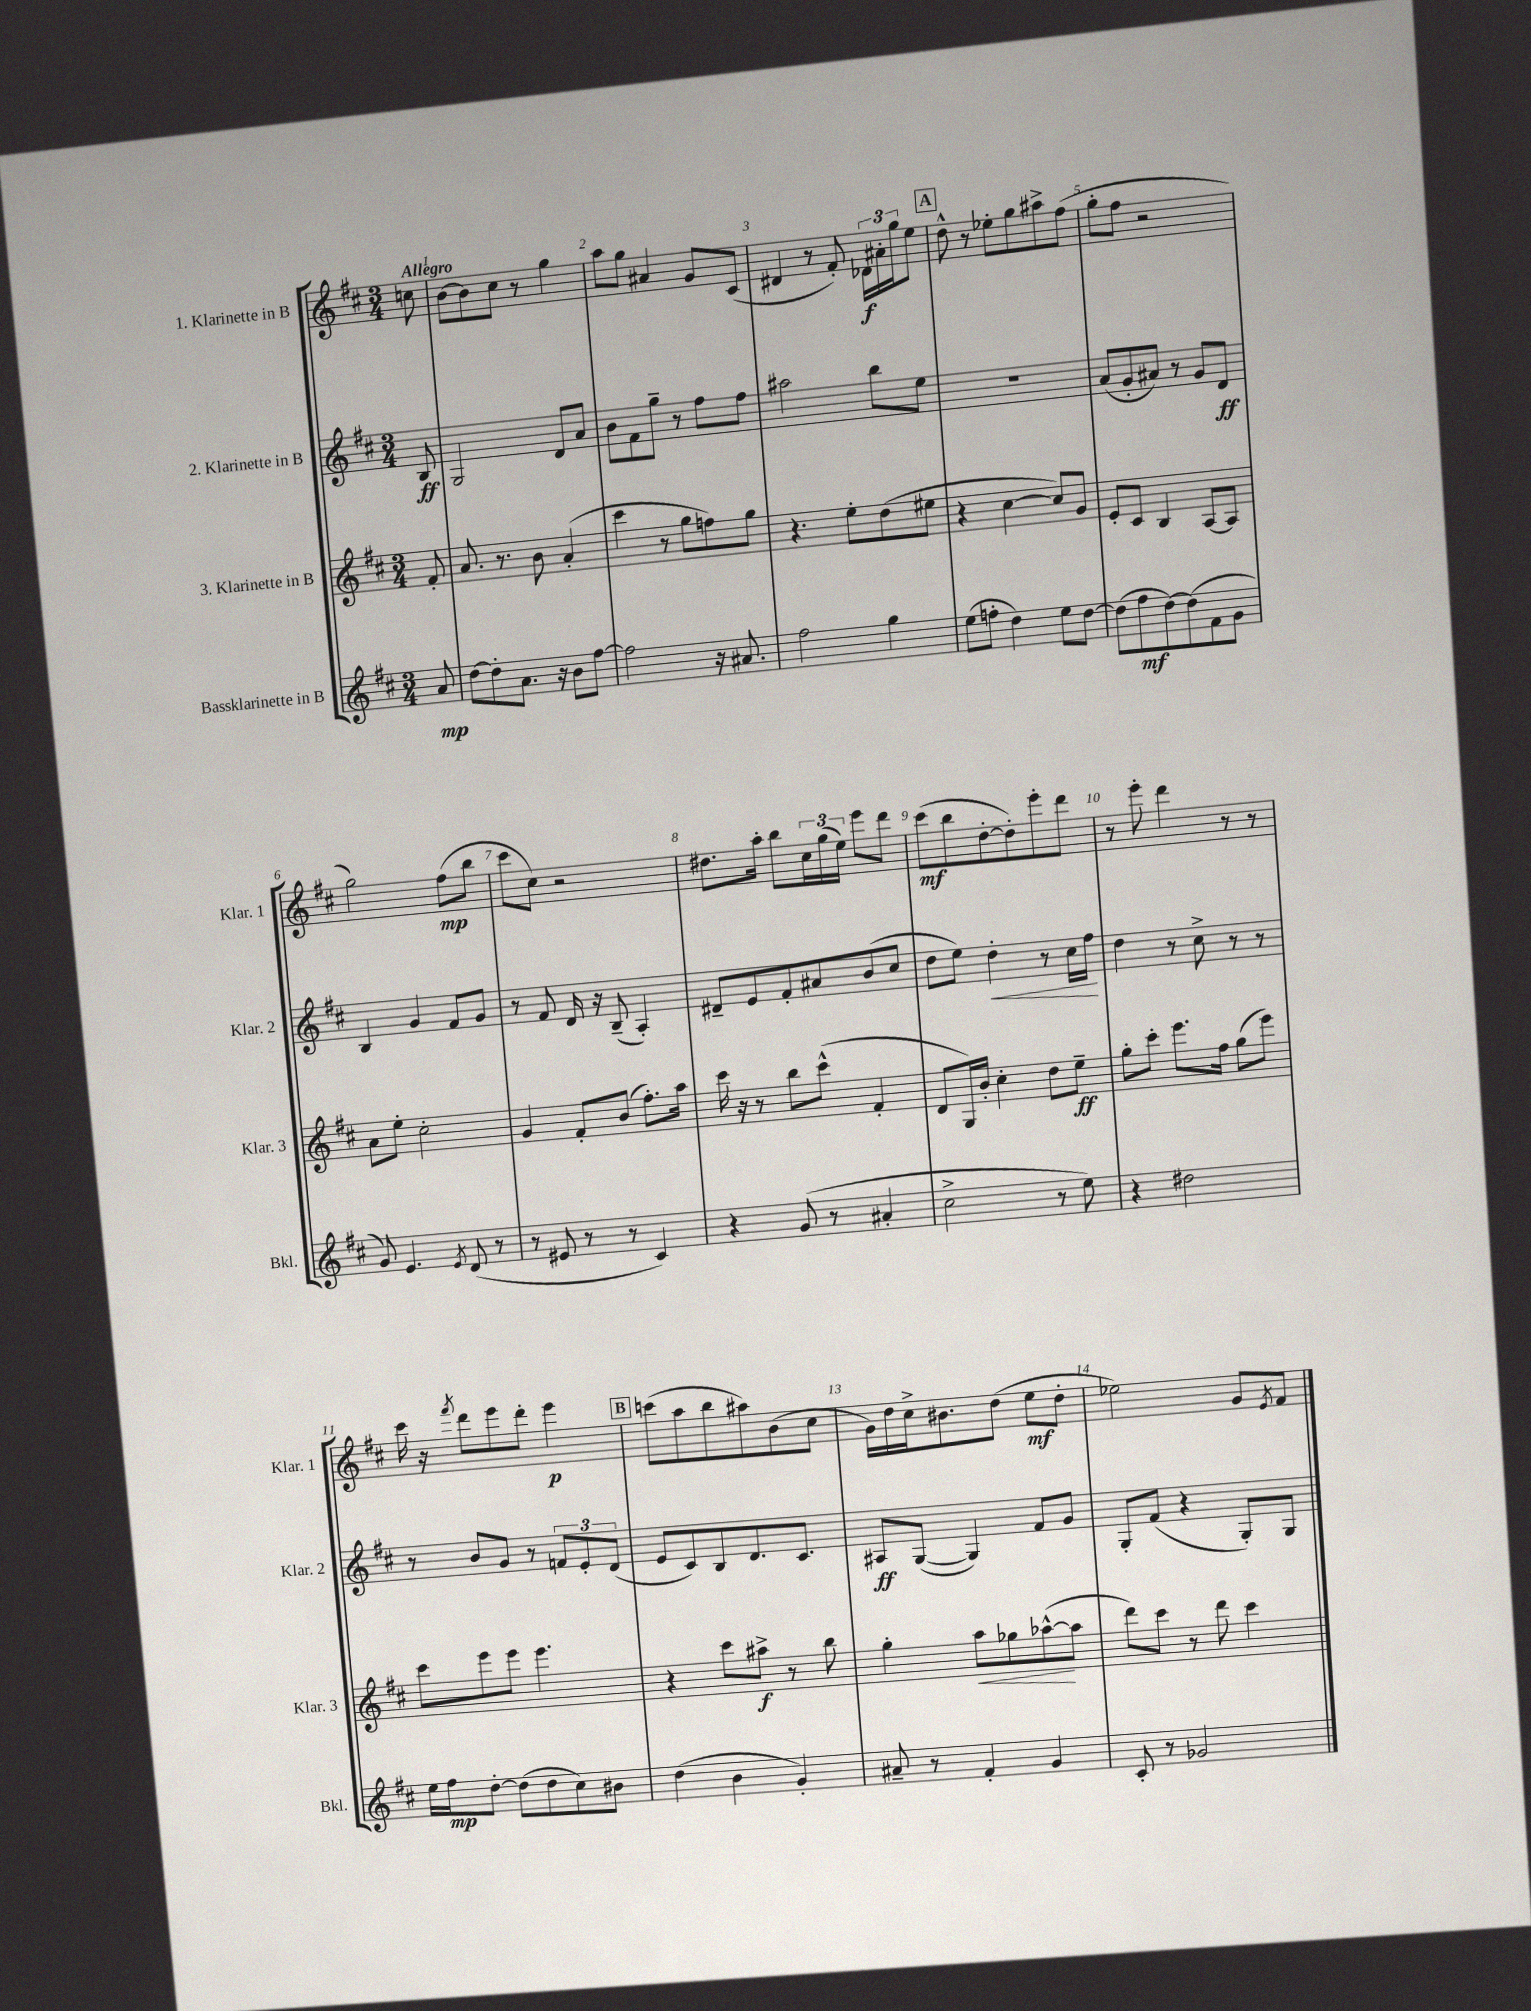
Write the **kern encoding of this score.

**kern	**dynam	**kern	**dynam	**kern	**dynam	**kern	**dynam
*part4	*part4	*part3	*part3	*part2	*part2	*part1	*part1
*staff4	*staff4	*staff3	*staff3	*staff2	*staff2	*staff1	*staff1
*I"Bassklarinette in B	*	*I"3. Klarinette in B	*	*I"2. Klarinette in B	*	*I"1. Klarinette in B	*
*I'Bkl.	*	*I'Klar. 3	*	*I'Klar. 2	*	*I'Klar. 1	*
*clefG2	*	*clefG2	*	*clefG2	*	*clefG2	*
*k[f#c#]	*	*k[f#c#]	*	*k[f#c#]	*	*k[f#c#]	*
*M3/4	*	*M3/4	*	*M3/4	*	*M3/4	*
=	=	=	=	=	=	=	=
!	!	!	!	!	!	!LO:TX:a:B:t=Allegro	!
8a/	mp	8f#'/	.	8B/	ff	8ccn\	.
=1	=1	=1	=1	=1	=1	=1	=1
[8dd\L	.	8.a/	.	2G/	.	[8b\L	.
8dd'\]	.	.	.	.	.	8b\]	.
.	.	8.r	.	.	.	.	.
8.a\J	.	.	.	.	.	8cc#\J	.
.	.	8b\	.	.	.	8r	.
16r	.	.	.	.	.	.	.
8b\L	.	(4a'/	.	8d/L	.	4gg\	.
[8ff#\J	.	.	.	8a/J	.	.	.
=2	=2	=2	=2	=2	=2	=2	=2
2ff#\]	.	4ccc#\	.	8b\L	.	8aa\L	.
.	.	.	.	8f#\	.	8gg\J	.
.	.	8r	.	8gg~\J	.	4a#X/	.
.	.	8gg\L	.	8r	.	.	.
16r	.	8ffn\)	.	8ff#\L	.	8g/L	.
8.a#X/	.	.	.	.	.	.	.
.	.	8gg\J	.	8ff#\J	.	(8c#/J	.
=3	=3	=3	=3	=3	=3	=3	=3
2ff#\	.	4.r	.	2aa#X\	.	4d#X/	.
.	.	.	.	.	.	8r	.
.	.	8ee'\L	.	.	.	8f#'/)	.
4gg\	.	(8dd\	.	8bb\L	.	24d-X\LL	f
.	.	.	.	.	.	24a#X'\	.
.	.	.	.	.	.	24gg\J	.
.	.	8ee#X\J	.	8ee\J	.	8ee\J	.
!!LO:REH:place=s1:t=A
=4	=4	=4	=4	=4	=4	=4	=4
(8ee\L	.	4r	.	2.r	.	8dd^^\	.
8ffn'\J	.	.	.	.	.	8r	.
4dd\)	.	[4cc#\	.	.	.	8ee-X'\L	.
.	.	.	.	.	.	8gg\	.
8ee\L	.	8cc#/L])	.	.	.	8aa#X^\	.
[8dd\J	.	8g/J	.	.	.	(8ff#\J	.
=5	=5	=5	=5	=5	=5	=5	=5
(8dd\L]	.	8e'/L	.	(8a/L	.	8gg'\L	.
8ff#\	mf	8c#/J	.	8g'/	.	8ff#\J	.
[8dd\)	.	4B/	.	8a#X/J)	.	2r	.
(8dd\]	.	.	.	8r	.	.	.
8f#\	.	[8A/L	.	8g/L	.	.	.
8g\J	.	8A/J]	.	8d/J	ff	.	.
!!LO:LB:g=z
=6	=6	=6	=6	=6	=6	=6	=6
8g/)	.	8a\L	.	4B/	.	2gg\)	.
4.e/	.	8ee'\J	.	.	.	.	.
.	.	2cc#'\	.	4g/	.	.	.
8qe/	.	.	.	.	.	.	.
(8d/	.	.	.	8f#/L	.	(8ff#\L	mp
8r	.	.	.	8g/J	.	8bb\J	.
=7	=7	=7	=7	=7	=7	=7	=7
8r	.	4g/	.	8r	.	8ccc#\L	.
8e#X/	.	.	.	8f#/	.	8cc#\J)	.
8r	.	8f#'/L	.	16d/	.	2r	.
.	.	.	.	16r	.	.	.
8r	.	(8b/J	.	(8B~/	.	.	.
4c#/)	.	8.ff#'\L)	.	4A'/)	.	.	.
.	.	16aa\Jk	.	.	.	.	.
=8	=8	=8	=8	=8	=8	=8	=8
4r	.	16ccc#\	.	8d#X~/L	.	8.dd#X\L	.
.	.	16r	.	.	.	.	.
.	.	8r	.	8e/	.	.	.
.	.	.	.	.	.	16aa'\Jk	.
(8g/	.	8bb\L	.	8f#'/	.	8bb\L	.
8r	.	(8ccc#^^\J	.	8a#X/	.	24cc#\L	.
.	.	.	.	.	.	(24gg\	.
.	.	.	.	.	.	24ee\JJ)	.
4a#X'/	.	4f#'/	.	(8b/	.	8eee\L	.
.	.	.	.	8cc#/J	.	8ddd\J	.
=9	=9	=9	=9	=9	=9	=9	=9
2cc#^\	.	8d/L	.	8dd\L	.	(8ccc#\L	mf
.	.	16G/L)	.	8ee\J)	.	8bb\	.
.	.	16b'/JJ	.	.	.	.	.
!	!	!	!	!	!LO:HP:b	!	!
.	.	4cc#'\	.	4dd'\	<	[8dd'\	.
.	.	.	.	.	.	8dd'\])	.
8r	.	8dd\L	.	8r	.	8eee'\	.
8ee\)	.	8ee~\J	ff	16cc#\LL	.	8ddd\J	.
.	.	.	.	16ff#\JJ	.	.	.
.	.	.	.	.	[	.	.
=10	=10	=10	=10	=10	=10	=10	=10
4r	.	8gg'\L	.	4dd\	.	8r	.
.	.	8ccc#'\J	.	.	.	8eee'\	.
2dd#X\	.	8.eee\L	.	8r	.	4ddd\	.
.	.	.	.	8cc#^\	.	.	.
.	.	16ff#\Jk	.	.	.	.	.
.	.	(8gg\L	.	8r	.	8r	.
.	.	8eee\J)	.	8r	.	8r	.
!!LO:LB:g=z
=11	=11	=11	=11	=11	=11	=11	=11
16ee\LL	.	8ccc#\L	.	8r	.	16ccc#\	.
16ff#\J	mp	.	.	.	.	16r	.
.	.	.	.	.	.	8qfff#/	.
[8dd'\J	.	8eee\	.	8b/L	.	8ddd\L	.
(8dd\L]	.	8eee\J	.	8g/J	.	8eee\	.
8dd\	.	4.eee\	.	8r	.	8ddd'\J	.
8cc#\)	.	.	.	12fn/L	.	4eee\	p
.	.	.	.	12e'/	.	.	.
8b#X\J	.	.	.	.	.	.	.
.	.	.	.	(12d/J	.	.	.
!!LO:REH:place=s1:t=B
=12	=12	=12	=12	=12	=12	=12	=12
(4dd\	.	4r	.	8e/L	.	(8cccn\L	.
.	.	.	.	8c#/)	.	8aa\	.
4b\	.	8ccc#\L	.	8B/	.	8bb\	.
.	.	8aa#X^\J	f	8.d/	.	8aa#X\)	.
4g'/)	.	8r	.	.	.	(8b\	.
.	.	.	.	8.c#/J	.	.	.
.	.	8bb\	.	.	.	8cc#\J	.
=13	=13	=13	=13	=13	=13	=13	=13
8a#X~/	.	4gg'\	.	8A#X/L	ff	16g\LL)	.
.	.	.	.	.	.	16dd\	.
8r	.	.	.	([8G/J	.	16cc#^\J	.
.	.	.	.	.	.	8.b#X\	.
!	!	!	!LO:HP:b	!	!	!	!
4f#'/	.	8aa\L	<	4G/])	.	.	.
.	.	8gg-X\	.	.	.	(8dd\J	.
4g/	.	([8aa-X^^\	.	8f#/L	.	8ee\L	mf
.	.	8aa-\J]	[	8g/J	.	8dd'\J	.
=14	=14	=14	=14	=14	=14	=14	=14
8c#'/	.	8ddd\L)	.	8G'/L	.	2ee-X\)	.
8r	.	8ccc#\J	.	(8f#/J	.	.	.
2g-X/	.	8r	.	4r	.	.	.
.	.	8ddd\	.	.	.	.	.
.	.	4ccc#\	.	8G'/L)	.	8g/L	.
.	.	.	.	.	.	8qe/	.
.	.	.	.	8G/J	.	8f#/J	.
==	==	==	==	==	==	==	==
*-	*-	*-	*-	*-	*-	*-	*-
